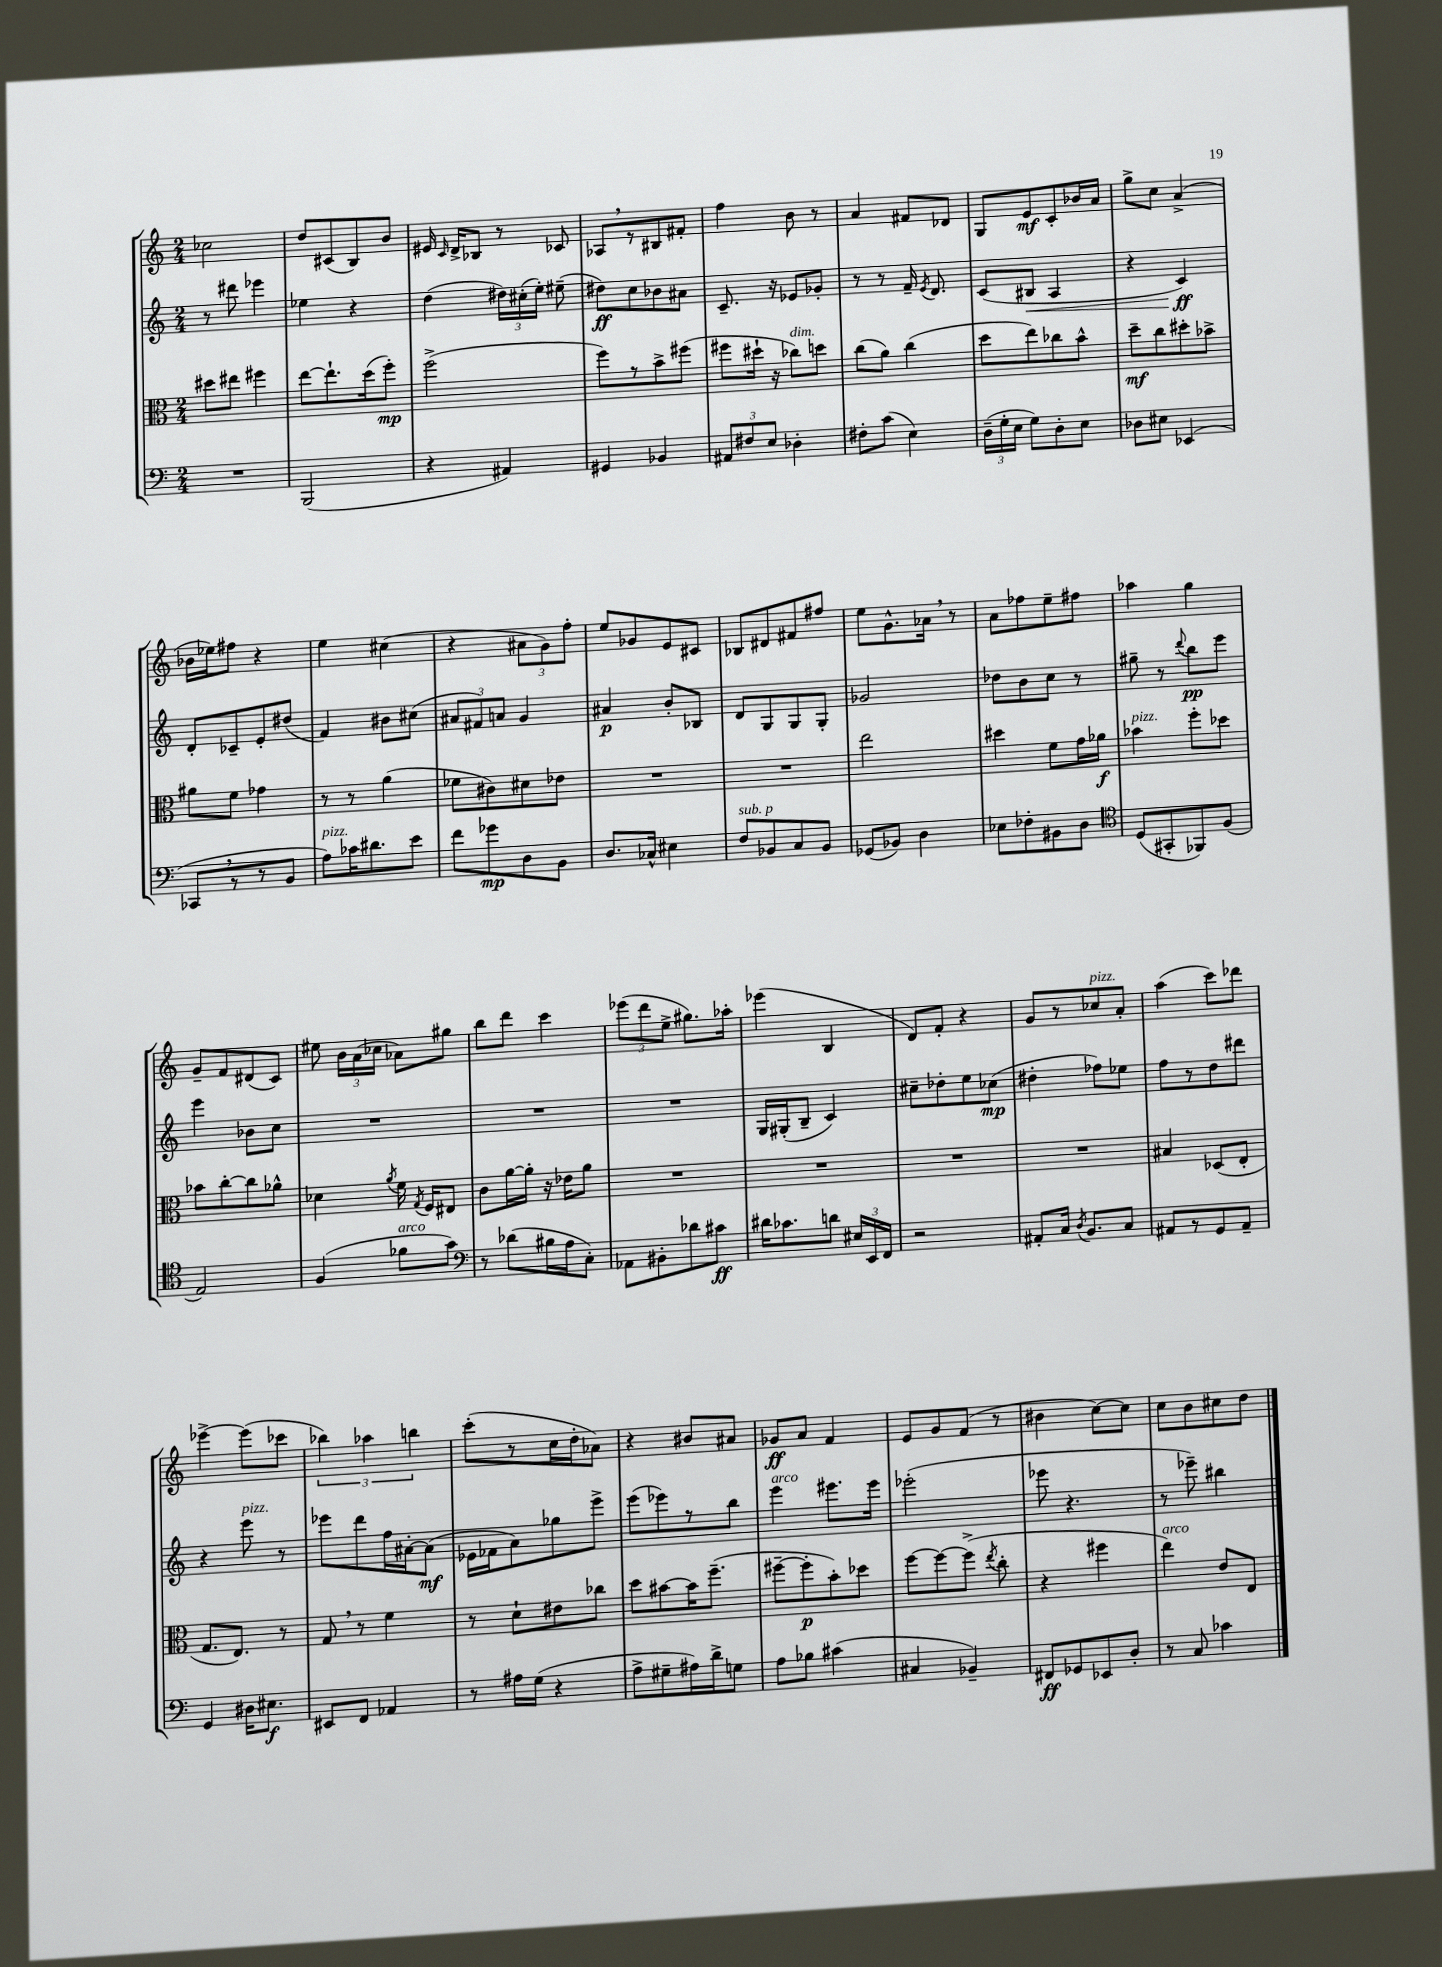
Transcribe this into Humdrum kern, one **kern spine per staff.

**kern	**dynam	**kern	**dynam	**kern	**dynam	**kern	**dynam
*part4	*part4	*part3	*part3	*part2	*part2	*part1	*part1
*staff4	*staff4	*staff3	*staff3	*staff2	*staff2	*staff1	*staff1
*clefF4	*	*clefC3	*	*clefG2	*	*clefG2	*
*k[]	*	*k[]	*	*k[]	*	*k[]	*
*M2/4	*	*M2/4	*	*M2/4	*	*M2/4	*
=14	=14	=14	=14	=14	=14	=14	=14
2r	.	8dd#X\L	.	8r	.	2cc-X\	.
.	.	8ee#X\J	.	8ddd#X\	.	.	.
.	.	4ff#X\	.	4eee-X\	.	.	.
=15	=15	=15	=15	=15	=15	=15	=15
(2BBB/	.	[8ee\L	.	4ee-X\	.	8dd/L	.
.	.	8.ee`\]	.	.	.	(8c#X/	.
.	.	.	.	4r	.	8B/)	.
.	.	(16dd\k	.	.	.	.	.
.	.	8ff'\J)	mp	.	.	8b/J	.
=16	=16	=16	=16	=16	=16	=16	=16
4r	.	(2ff^\	.	(4dd\	.	16e#X/	.
.	.	.	.	.	.	16qqc/	.
.	.	.	.	.	.	16d^/KL	.
.	.	.	.	.	.	8B-X/J	.
4AA#X/)	.	.	.	24dd#X\LL)	.	8r	.
.	.	.	.	(24cc#X'\	.	.	.
.	.	.	.	24ee'\JJ)	.	.	.
.	.	.	.	(8ee#X~\	.	8c-X/	.
=17	=17	=17	=17	=17	=17	=17	=17
4GG#X/	.	8ff\L)	.	8dd#X\L)	ff	8A-X,/L	.
.	.	8r	.	8cc\	.	8r	.
4BB-X/	.	8b^\	.	8b-X\	.	8B#X/	.
.	.	(8ff#X\J	.	8a#X\J	.	8f#X'/J	.
=18	=18	=18	=18	=18	=18	=18	=18
12AA#X/L	.	8ff#X\L	.	8.c~/	.	4ff\	.
12F#X/	.	.	.	.	.	.	.
.	.	16dd#X`\Jk	.	.	.	.	.
12E/J	.	.	.	.	.	.	.
.	.	16r	.	16r	.	.	.
!	!	!LO:TX:a:i:t=dim.	!	!	!	!	!
4D-X'\	.	8cc-X\L)	.	8e-X/L	.	8b\	.
.	.	8ddn\J	.	8g-X'/J	.	8r	.
=19	=19	=19	=19	=19	=19	=19	=19
8F#X'\L	.	(8cc\L	.	8r	.	4a/	.
(8c\J	.	8a\J)	.	8r	.	.	.
4E\)	.	(4cc\	.	16f~/	.	8f#X/L	.
.	.	.	.	8qe/	.	.	.
.	.	.	.	8.d/	.	.	.
.	.	.	.	.	.	8d-X/J	.
=20	=20	=20	=20	=20	=20	=20	=20
(24D~\LL	.	8dd\L	.	(8c/L	.	8G/L	.
24G'\	.	.	.	.	.	.	.
24E\JJ	.	.	.	.	.	.	.
!	!	!	!	!	!LO:HP:b	!	!
8G\L)	.	8ee\)	.	8B#X/J	<	8e/	mf
8D'\	.	8cc-X\	.	4A/	.	8c'/	.
8E\J	.	8b^^\J	.	.	.	16b-X/L	.
.	.	.	.	.	.	16a/JJ	.
=21	=21	=21	=21	=21	=21	=21	=21
8D-X\L	.	8dd~\L	mf	4r	.	8gg^\L	.
8E#X\J	.	8cc\	.	.	.	8cc\J	.
(4EE-X/	.	8dd#X'\	.	4c/)	ff	(4a^/	.
.	.	8b-X^\J	.	.	.	.	.
.	.	.	.	.	[	.	.
!!LO:LB:g=z
=22	=22	=22	=22	=22	=22	=22	=22
8CC-X,/L	.	8a#X\L	.	8d'/L	.	16b-X\LL	.
.	.	.	.	.	.	16ee-X\J)	.
8r	.	8f\J	.	8c-X~/	.	8ff#X\J	.
8r	.	4g-X\	.	8e'/	.	4r	.
8BB/J	.	.	.	(8dd#X/J	.	.	.
=23	=23	=23	=23	=23	=23	=23	=23
!LO:TX:a:i:t=pizz.	!	!	!	!	!	!	!
8A\L)	.	8r	.	4f/)	.	4ee\	.
16c-X\K	.	8r	.	.	.	.	.
8.d#X\	.	.	.	.	.	.	.
.	.	(4a\	.	8b#X\L	.	(4cc#X\	.
8e\J	.	.	.	(8cc#X\J	.	.	.
=24	=24	=24	=24	=24	=24	=24	=24
8f\L	.	8f-X\L	.	12a#X/L	.	4r	.
.	.	.	.	12f#X/)	.	.	.
8g-X\	mp	8c#X\)	.	.	.	.	.
.	.	.	.	12an/J	.	.	.
8D\	.	8d#X\	.	4g/	.	12a#X\L	.
.	.	.	.	.	.	12g\)	.
8BB\J	.	8e-X\J	.	.	.	.	.
.	.	.	.	.	.	12ff'\J	.
=25	=25	=25	=25	=25	=25	=25	=25
8.D/L	.	2r	.	4a#X/	p	8ee/L	.
.	.	.	.	.	.	8g-X/	.
16C-X^^/Jk	.	.	.	.	.	.	.
4E#X\	.	.	.	8b'/L	.	8e/	.
.	.	.	.	8B-X/J	.	8c#X/J	.
=26	=26	=26	=26	=26	=26	=26	=26
!LO:TX:a:i:t=sub. p	!	!	!	!	!	!	!
8F/L	.	2r	.	8d/L	.	8B-X/L	.
8BB-X/	.	.	.	8G/	.	8d#X/	.
8C/	.	.	.	8G/	.	8f#X/	.
8BB-/J	.	.	.	8G'/J	.	8ff#X/J	.
=27	=27	=27	=27	=27	=27	=27	=27
(8GG-X/L	.	2ee\	.	2g-X/	.	8ee\L	.
8BB-X/J)	.	.	.	.	.	8.g^^\	.
4D\	.	.	.	.	.	.	.
.	.	.	.	.	.	16a-X,\Jk	.
.	.	.	.	.	.	8r	.
=28	=28	=28	=28	=28	=28	=28	=28
8E-X\L	.	4dd#X\	.	8dd-X\L	.	8a\L	.
8F-X'\	.	.	.	8b\	.	8ff-X\	.
8BB#X\	.	8f\L	.	8cc\J	.	8ee~\	.
8D\J	.	16g\L	.	8r	.	8ff#X\J	.
.	.	16a-X\JJ	f	.	.	.	.
=29	=29	=29	=29	=29	=29	=29	=29
*clefC4	*	*	*	*	*	*	*
!	!	!LO:TX:a:i:t=pizz.	!	!	!	!	!
(8D/L	.	4b-X\	.	8gg#X~\	.	4aa-X\	.
8GG#X'/	.	.	.	8r	.	.	.
.	.	.	.	8qqddd/	.	.	.
8FF-X/)	.	8ff'\L	.	8bb\L	pp	4gg\	.
(8F/J	.	8dd-X\J	.	8eee\J	.	.	.
!!LO:LB:g=z
=30	=30	=30	=30	=30	=30	=30	=30
2E/)	.	8b-X\L	.	4eee\	.	8g~/L	.
.	.	[8cc'\	.	.	.	8f/	.
.	.	8cc\]	.	8b-X\L	.	(8d#X/	.
.	.	8a-X^^\J	.	8cc\J	.	8c/J)	.
=31	=31	=31	=31	=31	=31	=31	=31
(4F/	.	4d-X\	.	2r	.	8ee#X\	.
.	.	.	.	.	.	24b\LL	.
.	.	.	.	.	.	(24a\	.
.	.	.	.	.	.	24cc-X\JJ	.
.	.	8qa/	.	.	.	.	.
!LO:TX:a:i:t=arco	!	!	!	!	!	!	!
8f-X\L	.	16f\	.	.	.	8a-X\L)	.
.	.	8qG/	.	.	.	.	.
.	.	16F/KL	.	.	.	.	.
8g\J)	.	8E#X/J	.	.	.	8gg#X\J	.
=32	=32	=32	=32	=32	=32	=32	=32
*clefF4	*	*	*	*	*	*	*
8r	.	8c\L	.	2r	.	8bb\L	.
(8d-X\L	.	[16a\L	.	.	.	8ddd\J	.
.	.	16a'\JJ]	.	.	.	.	.
16B#X\L	.	16r	.	.	.	4ccc\	.
16A\J	.	16e-X\KL	.	.	.	.	.
8C'\J)	.	8a\J	.	.	.	.	.
=33	=33	=33	=33	=33	=33	=33	=33
8AA-X\L	.	2r	.	2r	.	(12eee-X\L	.
.	.	.	.	.	.	12ddd\	.
8BB#X'\	.	.	.	.	.	.	.
.	.	.	.	.	.	12ee^\J	.
8d-X\	.	.	.	.	.	8.gg#X\L)	.
8c#X\J	ff	.	.	.	.	.	.
.	.	.	.	.	.	16aa-X'\Jk	.
=34	=34	=34	=34	=34	=34	=34	=34
16d#X\KL	.	2r	.	16G/LL	.	(4eee-X\	.
8.c-X\	.	.	.	(16G#X'/J	.	.	.
.	.	.	.	8B~/J	.	.	.
8dn\J	.	.	.	4c/)	.	4B/	.
24E#X/LL	.	.	.	.	.	.	.
24EE/	.	.	.	.	.	.	.
24FF/JJ	.	.	.	.	.	.	.
=35	=35	=35	=35	=35	=35	=35	=35
2r	.	2r	.	8cc#X~\L	.	8d/L)	.
.	.	.	.	8dd-X'\	.	8f'/J	.
.	.	.	.	8ee\	.	4r	.
.	.	.	.	(8cc-X\J	mp	.	.
=36	=36	=36	=36	=36	=36	=36	=36
8AA#X'/L	.	2r	.	4dd#X'\	.	8g/L	.
16C/Jk	.	.	.	.	.	8r	.
8qD/	.	.	.	.	.	.	.
8.BB/L	.	.	.	.	.	.	.
!	!	!	!	!	!	!LO:TX:a:i:t=pizz.	!
.	.	.	.	8ff-X\L)	.	8cc-X/	.
8C/J	.	.	.	8ee-X\J	.	8a'/J	.
=37	=37	=37	=37	=37	=37	=37	=37
8AA#X/L	.	4B#X/	.	8ff\L	.	(4aa\	.
8r	.	.	.	8r	.	.	.
8GG/	.	(8D-X/L	.	8dd\	.	8ccc\L)	.
8AA#~/J	.	8E'/J	.	8ddd#X\J	.	8ddd-X\J	.
!!LO:LB:g=z
=38	=38	=38	=38	=38	=38	=38	=38
4GG/	.	8.G/L	.	4r	.	[4eee-X^\	.
.	.	8.E/J)	.	.	.	.	.
!	!	!	!	!LO:TX:a:i:t=pizz.	!	!	!
16D#X\KL	.	.	.	8eee\	.	(8eee-\L]	.
8.E#X\J	f	.	.	.	.	.	.
.	.	8r	.	8r	.	8ccc-X\J	.
=39	=39	=39	=39	=39	=39	=39	=39
8EE#X/L	.	8G,/	.	8eee-X\L	.	6bb-X\)	.
8FF/J	.	8r	.	8ddd\	.	.	.
.	.	.	.	.	.	6aa-X\	.
4AA-X/	.	4f\	.	16ff\L	.	.	.
.	.	.	.	[16a#X'\J	.	.	.
.	.	.	.	.	.	6bbn\	.
.	.	.	.	(8a#\J]	mf	.	.
=40	=40	=40	=40	=40	=40	=40	=40
8r	.	8r	.	16e-X\LL	.	(8ccc'\L	.
.	.	.	.	16f-X\J	.	.	.
16A#X\LL	.	8d`\L	.	8a\)	.	8r	.
(16G\JJ	.	.	.	.	.	.	.
4r	.	8e#X\	.	8gg-X\	.	16cc\L	.
.	.	.	.	.	.	16dd'\J	.
.	.	8cc-X\J	.	8eee^\J	.	8a-X\J)	.
=41	=41	=41	=41	=41	=41	=41	=41
8A^\L	.	8dd\L	.	(8eee\L	.	4r	.
8G#X~\	.	[8b#X\	.	8eee-X\)	.	.	.
16A#X\L)	.	16b#\K]	.	8r	.	8b#X/L	.
16d^\J	.	(8.ff~\J	.	.	.	.	.
8Gn\J	.	.	.	8bb\J	.	8a#X/J	.
=42	=42	=42	=42	=42	=42	=42	=42
!	!	!	!	!LO:TX:a:i:t=arco	!	!	!
8A\L	.	[8ff#X~\L	.	4eee\	.	8g-X/L	ff
8B-X\J	.	8ff#'\]	p	.	.	8a/J	.
(4c#X\	.	8b'\)	.	8.eee#X\L	.	4f/	.
.	.	8dd-X\J	.	.	.	.	.
.	.	.	.	16eee#\Jk	.	.	.
=43	=43	=43	=43	=43	=43	=43	=43
4C#X/	.	[8ff\L	.	(2eee-X'\	.	8e/L	.
.	.	8ff\_	.	.	.	8g/	.
4BB-X~/)	.	(8ff^\J]	.	.	.	(8f/J	.
.	.	8qee/	.	.	.	.	.
.	.	8cc'\	.	.	.	8r	.
=44	=44	=44	=44	=44	=44	=44	=44
8FF#X/L	ff	4r	.	8eee-X\	.	4b#X\	.
8GG-X/	.	.	.	4.r	.	.	.
8EE-X/	.	4ff#X\	.	.	.	[8cc\L)	.
8D'/J	.	.	.	.	.	8cc\J]	.
=45	=45	=45	=45	=45	=45	=45	=45
!	!	!LO:TX:a:i:t=arco	!	!	!	!	!
8r	.	4ee\)	.	8r	.	8cc\L	.
8C/	.	.	.	8eee-X~\)	.	8b\	.
4c-X\	.	8e/L	.	4bb#X\	.	8cc#X\	.
.	.	8E/J	.	.	.	8dd\J	.
==	==	==	==	==	==	==	==
*-	*-	*-	*-	*-	*-	*-	*-
